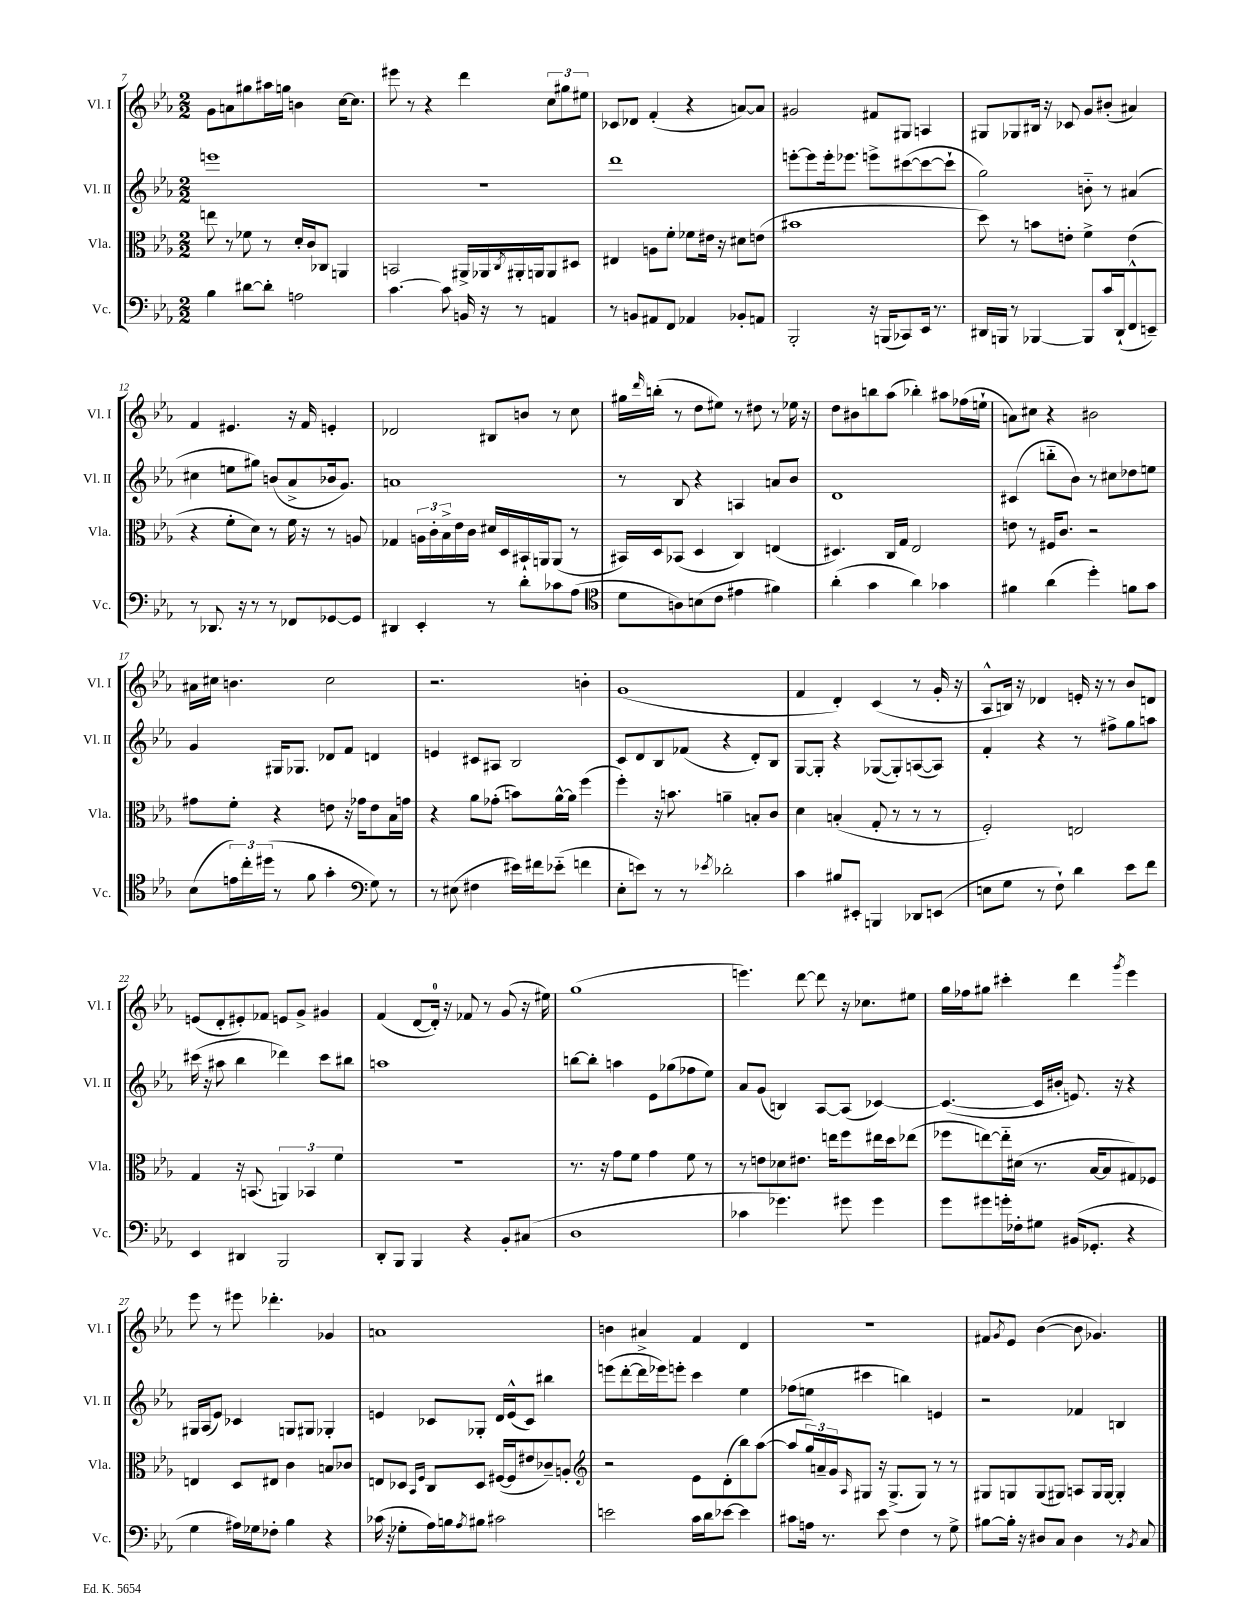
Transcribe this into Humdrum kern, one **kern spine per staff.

**kern	**kern	**kern	**kern
*staff4	*staff3	*staff2	*staff1
*clefF4	*clefC3	*clefG2	*clefG2
*k[b-e-a-]	*k[b-e-a-]	*k[b-e-a-]	*k[b-e-a-]
*M2/2	*M2/2	*M2/2	*M2/2
4B-	8ee	1eee	8g
.	8r	.	8a
[8d#	8f-	.	8gg#
8d#']	8r	.	16aa#
.	.	.	16gg
2A	16d'	.	4b
.	16c	.	.
.	8C-	.	.
.	4AA	.	[16cc
.	.	.	8.cc]
=	=	=	=
[4.c	2BB	1r	8eee#
.	.	.	8r
.	.	.	4r
8c]	.	.	.
16BB	16AA#^	.	4ddd
16r	16AA-	.	.
.	8qC	.	.
8r	16AA#'	.	.
.	16AA	.	.
4AA	8AA	.	12cc
.	.	.	12gg#
.	8D#	.	.
.	.	.	12ee#
=	=	=	=
8r	4E#	1ddd	8c-
8BB	.	.	8d-
8AA#	8A	.	(4f'
8FF	8f'	.	.
4AA-	8f-	.	4r
.	16e#	.	.
.	16r	.	.
8BB-'	8d#	.	[8a)
8AA	(8e	.	8a]
=	=	=	=
2BBB-'	1b#	[8eee'	2g#
.	.	8eee]	.
.	.	16eee'	.
.	.	8.eee-	.
16r	.	8eee^	8f#
(16BBB	.	.	.
8CC-)	.	([8ccc#	8G#
16EE-	.	8ccc#_	4A
8.r	.	.	.
.	.	8ccc#`]	.
=	=	=	=
16DD#	8dd)	2gg)	8G#
16BBB	.	.	.
8r	8r	.	8G-
[4BBB-	8b	.	16B#
.	.	.	16r
.	8e'	.	8c-
8BBB-]	4f^	8b'~	8g
16c	.	8r	(8b#'
(16DD#`	.	.	.
8FF^^	(4e	(4a#	4a#)
8EE~)	.	.	.
=	=	=	=
8r	4r	4cc#	4f
8.DD-	.	.	.
.	8f'	8ee	4.e#
16r	.	.	.
8r	8d)	8gg#)	.
8r	8r	(8b	.
8FF-	16f	8a-^	16r
.	16r	.	16f
[8GG-	8r	16b-	4e'
.	.	8.g)	.
8GG-]	8A	.	.
=	=	=	=
4DD#	4G-	1a	2d-
4EE-'	24A	.	.
.	24c'	.	.
.	24B-^	.	.
.	16e-	.	.
.	16c	.	.
8r	16d#	.	8B#
.	16D	.	.
8d'	16BB#`	.	8b
.	16AA	.	.
8c-	(8AA	.	8r
(8A-	8r	.	8cc
=	=	=	=
*clefC4	*	*	*
8d	16BB#)	8r	16gg#
.	.	.	16qqddd
.	16D	.	(16bb'
8A)	(8BB-	8B-	8r
(8B	4D	4r	8dd
8c	.	.	8ee#)
4e#	4C)	4A	8r
.	.	.	8dd#
4f#)	(4E	8a	8r
.	.	8b-	16ee-
.	.	.	16r
=	=	=	=
(4a-'	4.D#)	1d	8dd
.	.	.	8b#
4g	.	.	8bb
.	16C	.	(8aa-
.	16G	.	.
4a-)	2E-	.	4bb-')
4g-	.	.	8aa#
.	.	.	(16ff-
.	.	.	16ee`
=	=	=	=
4f#	8e	(4c#	8a)
.	8r	.	8cc#
(4a-	16F#	8bb'~	4r
.	8.c	.	.
.	.	8b-)	.
4dd')	2r	8r	2b#
.	.	8cc#	.
8f	.	8dd-	.
8g	.	8ee	.
=	=	=	=
(8B-	8g#	4g	16a#
.	.	.	16cc#
24e)	8f'	.	4.b
24cc'	.	.	.
(24dd#	.	.	.
8r	4r	16G#	.
.	.	8.G-	.
8f	.	.	.
4g'	8e	8d-	2cc#
.	16r	8f	.
.	16g-	.	.
*clefF4	*	*	*
8G)	8e	4d	.
8r	16B-	.	.
.	16g	.	.
=	=	=	=
8r	4r	4e	2.r
(8E#	.	.	.
4F#	8a-	8c#	.
.	(8g-'	8A#	.
16e#)	8b)	2B-	.
16f#	.	.	.
(8e-'~	[16a-^^	.	.
.	16a-]	.	.
4f	(4ff	.	4b'
=	=	=	=
8E-'	4ff')	8c	(1g
8e)	.	8d	.
8r	16r	8B-	.
.	8.b	.	.
8r	.	(8f-	.
8qe-	.	.	.
2d-'	4a~	4r	.
.	8B'	8d')	.
.	8c	8B-	.
=	=	=	=
4c	4d	[8G	4f
.	.	8G']	.
8B#	(4B'	4r	4d')
8EE#'	.	.	.
4BBB	8G'	([8G-	(4c
.	8r	8G-'])	.
8DD-	8r	([8A	8r
(8EE	8r	8A])	16g'
.	.	.	16r
=	=	=	=
8E	2F')	4f'	8A-^^
8G	.	.	16B)
.	.	.	16r
8r	.	4r	4d-
8F`)	.	.	.
4d	2E	8r	16e'
.	.	.	16r
.	.	8ff#^	8r
8e-	.	8gg	8b-
8f	.	8aa	8d
=	=	=	=
4EE-	4G	(16ccc#	(8e
.	.	16r	.
.	.	8aa#	8d'
4DD#	16r	4bb-	8e#')
.	(8.BB	.	.
.	.	.	8f-
2BBB-	6AA)	4ddd-)	8e
.	.	.	8g^
.	6BB-	.	.
.	.	8ccc#	4g#
.	6f	.	.
.	.	8bb#	.
=	=	=	=
8DD'	1r	1aa	(4f
8BBB-	.	.	.
4BBB-	.	.	[8d
.	.	.	16d'])
.	.	.	16r
4r	.	.	8f-
.	.	.	8r
8BB-'	.	.	(8g
(8C#	.	.	16r
.	.	.	16ee#)
=	=	=	=
1D	8.r	[8bb	(1gg
.	.	8bb']	.
.	16r	.	.
.	8g	4aa	.
.	8f	.	.
.	4g	8e-	.
.	.	(8gg-	.
.	8f	8ff-	.
.	8r	8ee-)	.
=	=	=	=
4c-	8r	8a-	4.eee)
.	8e	(8g	.
4.g-)	8d-	4B)	.
.	8.e#	.	[8ddd
.	.	[8A-	8ddd]
.	16ee	.	.
8g#	8ff	(8A-]	16r
.	.	.	8.cc-
4g#	16ee#	[4c-)	.
.	16dd	.	.
.	(8ee-	.	8ee#
=	=	=	=
8g	8ff-	(4.c-_	16gg
.	.	.	16ff-
8g#	[8ee)	.	8gg#
16g'	16ee'~]	.	4ccc#'
16F-'	(16d#	.	.
8G#	8.r	16c-]	.
.	.	16b#'	.
(16BB#	.	8.e)	4ddd
8.GG-'	[16B-	.	.
.	8B-]	.	.
.	.	16r	.
.	.	.	8qggg
4r	8G#)	4r	4eee-
.	8F-	.	.
=	=	=	=
4G	4E	16G#	8eee-
.	.	(16A-	.
.	.	8e-)	8r
16A#)	8D	4c-	8eee#
16G-	.	.	.
8F-'	8E#	.	4.ddd-'
4B-	4c	8G	.
.	.	8G#	.
4r	8B	4G-'	4g-
.	8c-	.	.
=	=	=	=
(16c-	8E	4e	1a
16r	.	.	.
8G-'	8D-	.	.
.	16qqBB-	.	.
.	16qqF	.	.
16A-)	8C	8c-	.
16B	.	.	.
8qA-	.	.	.
8B#	8D-	8G-'	.
2c#	([16F#	16d	.
.	16F#]	(16e^^	.
.	8e#	8c-)	.
.	8c-~)	4bb#	.
.	8A'	.	.
=	=	=	=
*	*clefG2	*	*
2e	2r	(8eee	4b
.	.	[8ddd'	.
.	.	16ddd]	4a#^
.	.	16eee-)	.
.	.	8eee'	.
16c	8e-	4ccc	4f
16d	.	.	.
[8e-	(8d'	.	.
4e-]	8bb-)	4ee-	4d
.	([8aa-	.	.
=	=	=	=
8c#	8aa-]	(8ff-	1r
16A	24gg)	8ee	.
.	24a~	.	.
8.r	.	.	.
.	24g	.	.
.	16qqA-	.	.
.	8G#	4ccc#	.
8e-	16r	.	.
.	(8.G#^	.	.
4F	.	4bb)	.
.	8G#)	.	.
8r	8r	4e	.
8G^	8r	.	.
=	=	=	=
[8B#	8G#	2r	8f#
.	.	.	8qg
16B#']	8G	.	8e-
16r	.	.	.
8D#	(8G	.	([4b-
8C	8G#)	.	.
4D#	8A	4f-	8b-]
.	16G#	.	4.g-)
.	[16G#	.	.
8r	4G#']	4B	.
8qBB-	.	.	.
8C	.	.	.
==	==	==	==
*-	*-	*-	*-
